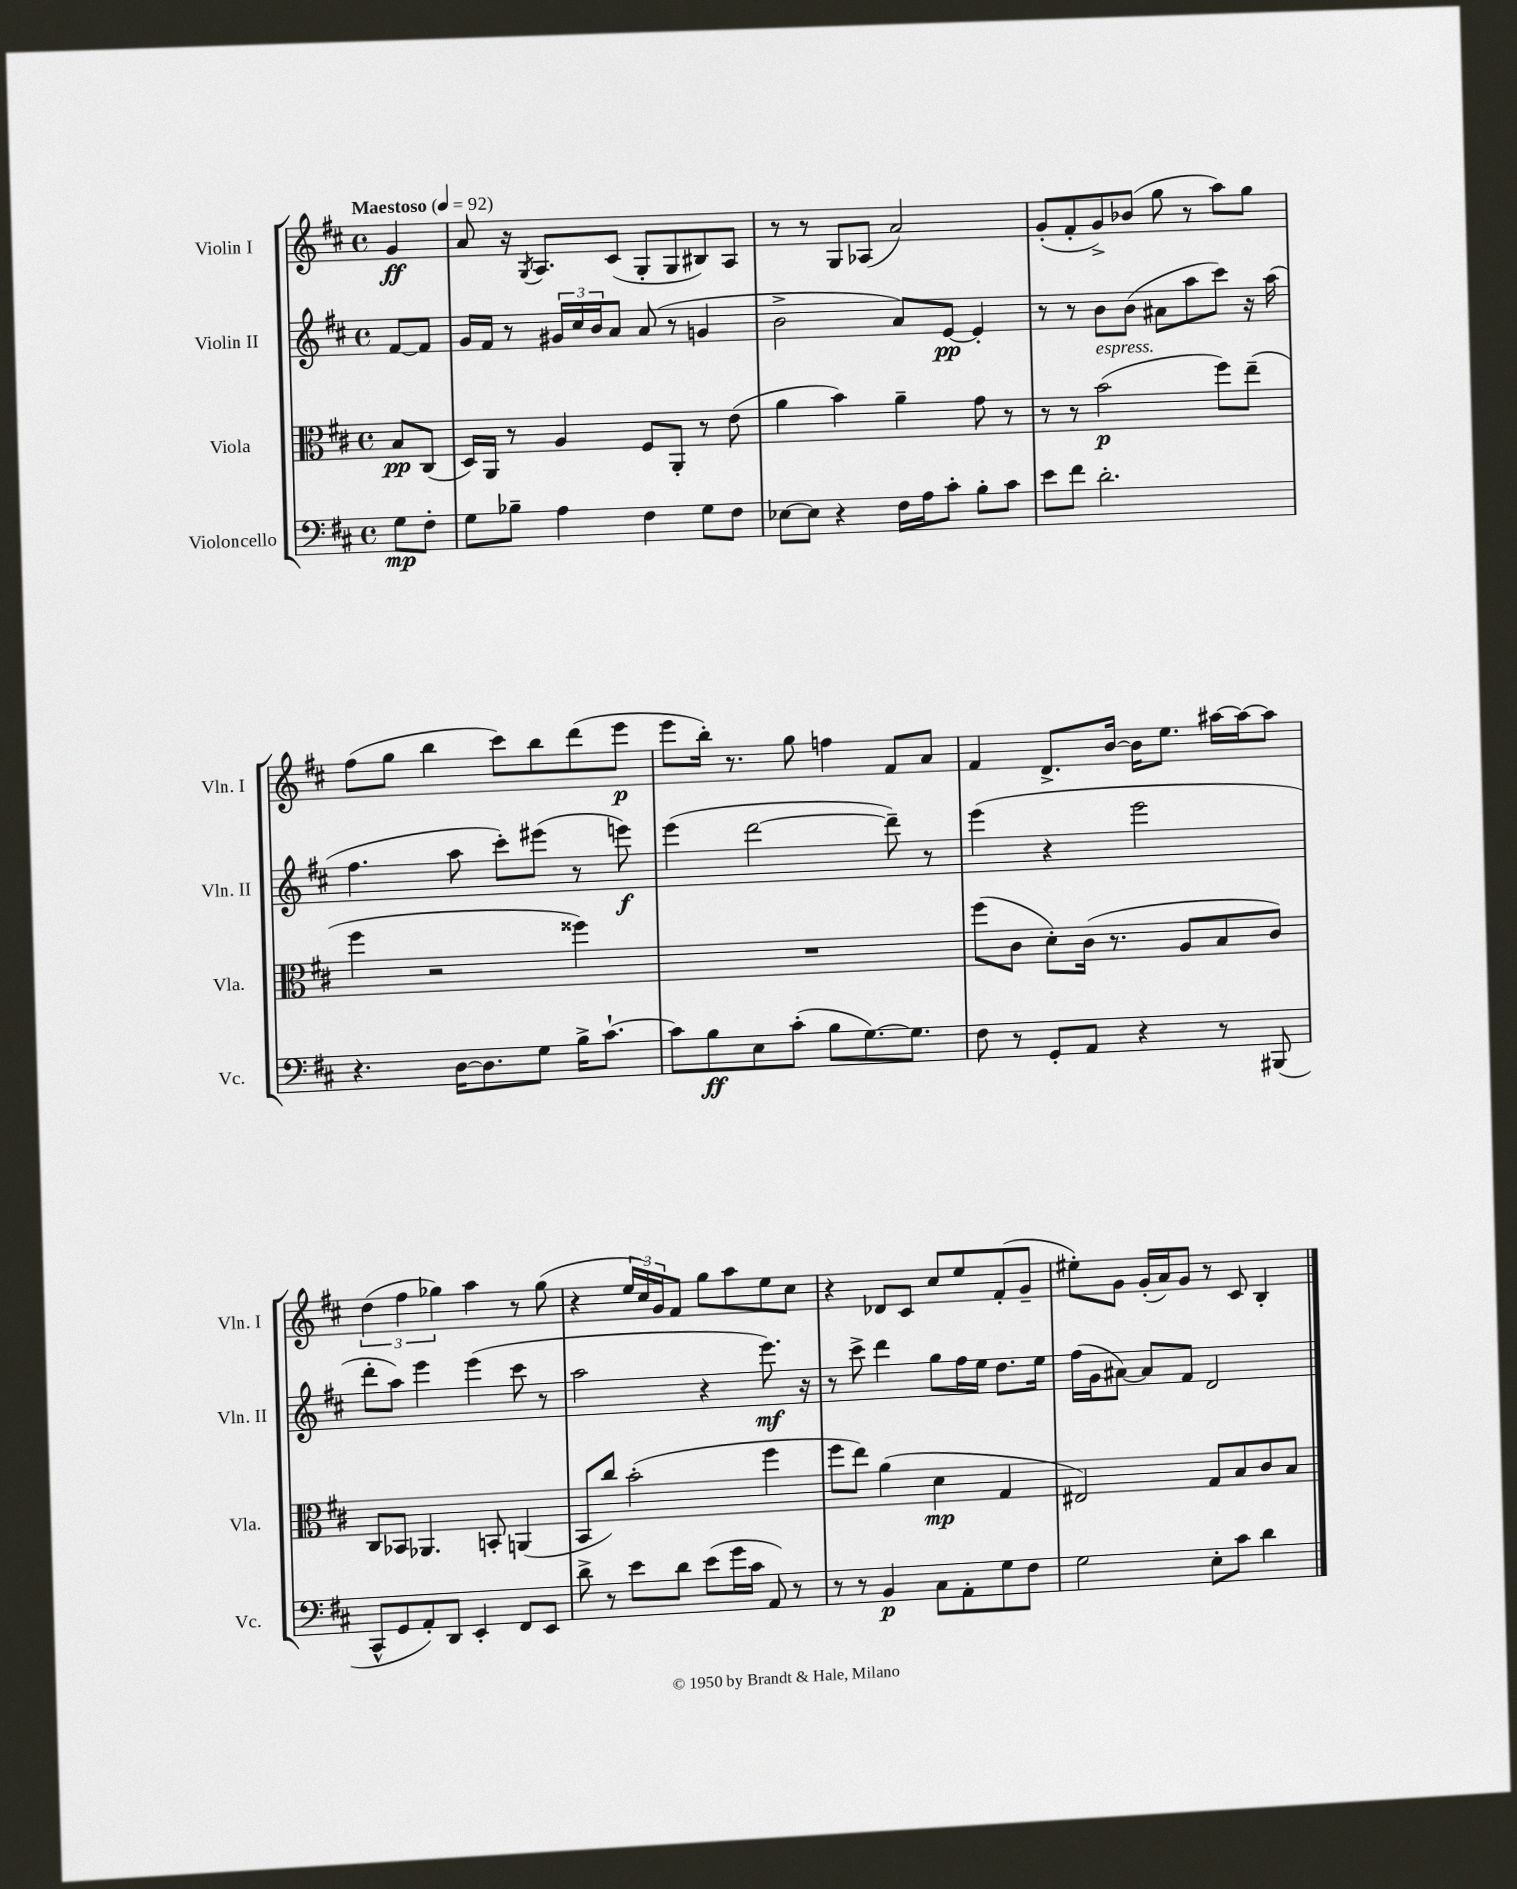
<<
\new StaffGroup <<
\new Staff = "s0" \with { instrumentName = "Violin I" shortInstrumentName = "Vln. I" } {
    \clef treble \key d \major \defaultTimeSignature \time 4/4 \partial 4 \tempo "Maestoso" 4 = 92
    g'4\ff |
    a'8 r16 \acciaccatura { g8 } a8. cis'8( g8-. g8 bis8) a8 |
    r8 r8 g8 aes8( a'2) |
    g'8-.( fis'8-. g'8->) bes'8( g''8 r8 a''8) g''8 |
    fis''8( g''8 b''4 cis'''8) b''8 d'''8( e'''8\p |
    e'''8 b''16-.) r8. g''8 f''4 fis'8 a'8 |
    fis'4 d'8.-> b'16~ b'16 e''8. ais''16~ ais''16~ ais''8 |
    \tuplet 3/2 { d''4( fis''4 ges''4) } a''4 r8 ges''8( |
    r4 \tuplet 3/2 { e''16 cis''16) g'16 } fis'8 g''8 a''8 e''8 cis''8 |
    r4 des'8 cis'8 cis''8 e''8 fis'8-.( g'8-- |
    eis''8-.) g'8 g'16-.( a'16) g'8 r8 cis'8 b4-. \bar "|." |
}
\new Staff = "s1" \with { instrumentName = "Violin II" shortInstrumentName = "Vln. II" } {
    \clef treble \key d \major \defaultTimeSignature \time 4/4 \partial 4
    fis'8~ fis'8 |
    g'16 fis'16 r8 \tuplet 3/2 { gis'16 cis''16 b'16 } a'8 a'8( r8 g'4 |
    b'2-> a'8) e'8~\pp e'4-. |
    r8 r8 b'8 b'8( ais'8 a''8 cis'''8) r16 a''16( |
    fis''4. a''8 cis'''8-.) eis'''8( r8 e'''8\f) |
    e'''4( d'''2~ d'''8--) r8 |
    e'''4( r4 e'''2 |
    d'''8-. a''8) e'''4 e'''4( cis'''8 r8 |
    a''2 r4 e'''8.\mf) r16 |
    r8 cis'''8-> d'''4 g''8 fis''16 e''16 d''8. e''16 |
    fis''16( g'16 ais'8~) ais'8 fis'8 d'2 \bar "|." |
}
\new Staff = "s2" \with { instrumentName = "Viola" shortInstrumentName = "Vla." } {
    \clef alto \key d \major \defaultTimeSignature \time 4/4 \partial 4
    b8\pp cis8( |
    d16) a,16 r8 a4 fis8 a,8-. r8 e'8( |
    a'4 b'4) a'4-- g'8 r8 |
    r8 r8 b'2\p^\markup { \italic "espress." }( fis''8) e''8--( |
    fis''4 r2 fisis''4) |
    R1 |
    fis''8( cis'8 d'8-.) cis'16( r8. a8 b8 cis'8) |
    cis8 bes,8 aes,4. b,8-. a,4( |
    b,8 cis''8) b'2-.( fis''4 |
    fis''8 e''8) a'4( d'4\mp g4 |
    eis2) g8 b8 cis'8 b8 \bar "|." |
}
\new Staff = "s3" \with { instrumentName = "Violoncello" shortInstrumentName = "Vc." } {
    \clef bass \key d \major \defaultTimeSignature \time 4/4 \partial 4
    g8\mp fis8-. |
    g8 bes8-- a4 fis4 g8 fis8 |
    ees8~ ees8 r4 fis16 a16 cis'8-. b8-. cis'8 |
    e'8 fis'8 d'2.-. |
    r4. d16~ d8. g8 b16-> cis'8.~-! |
    cis'8 b8\ff e8 cis'8-.( b8 g8.~) g8. |
    fis8 r8 g,8-. a,8 r4 r8 bis,,8( |
    cis,8-^ g,8 a,8-.) d,8 e,4-. fis,8 e,8 |
    d'8-> r8 e'8 d'8 e'8( g'16 cis'16 a,8) r8 |
    r8 r8 b,4\p cis8 a,8-. g8 fis8 |
    g2 e8-. cis'8 d'4 \bar "|." |
}
>>
>>
\layout { \context { \Score \remove "Bar_number_engraver" } }
